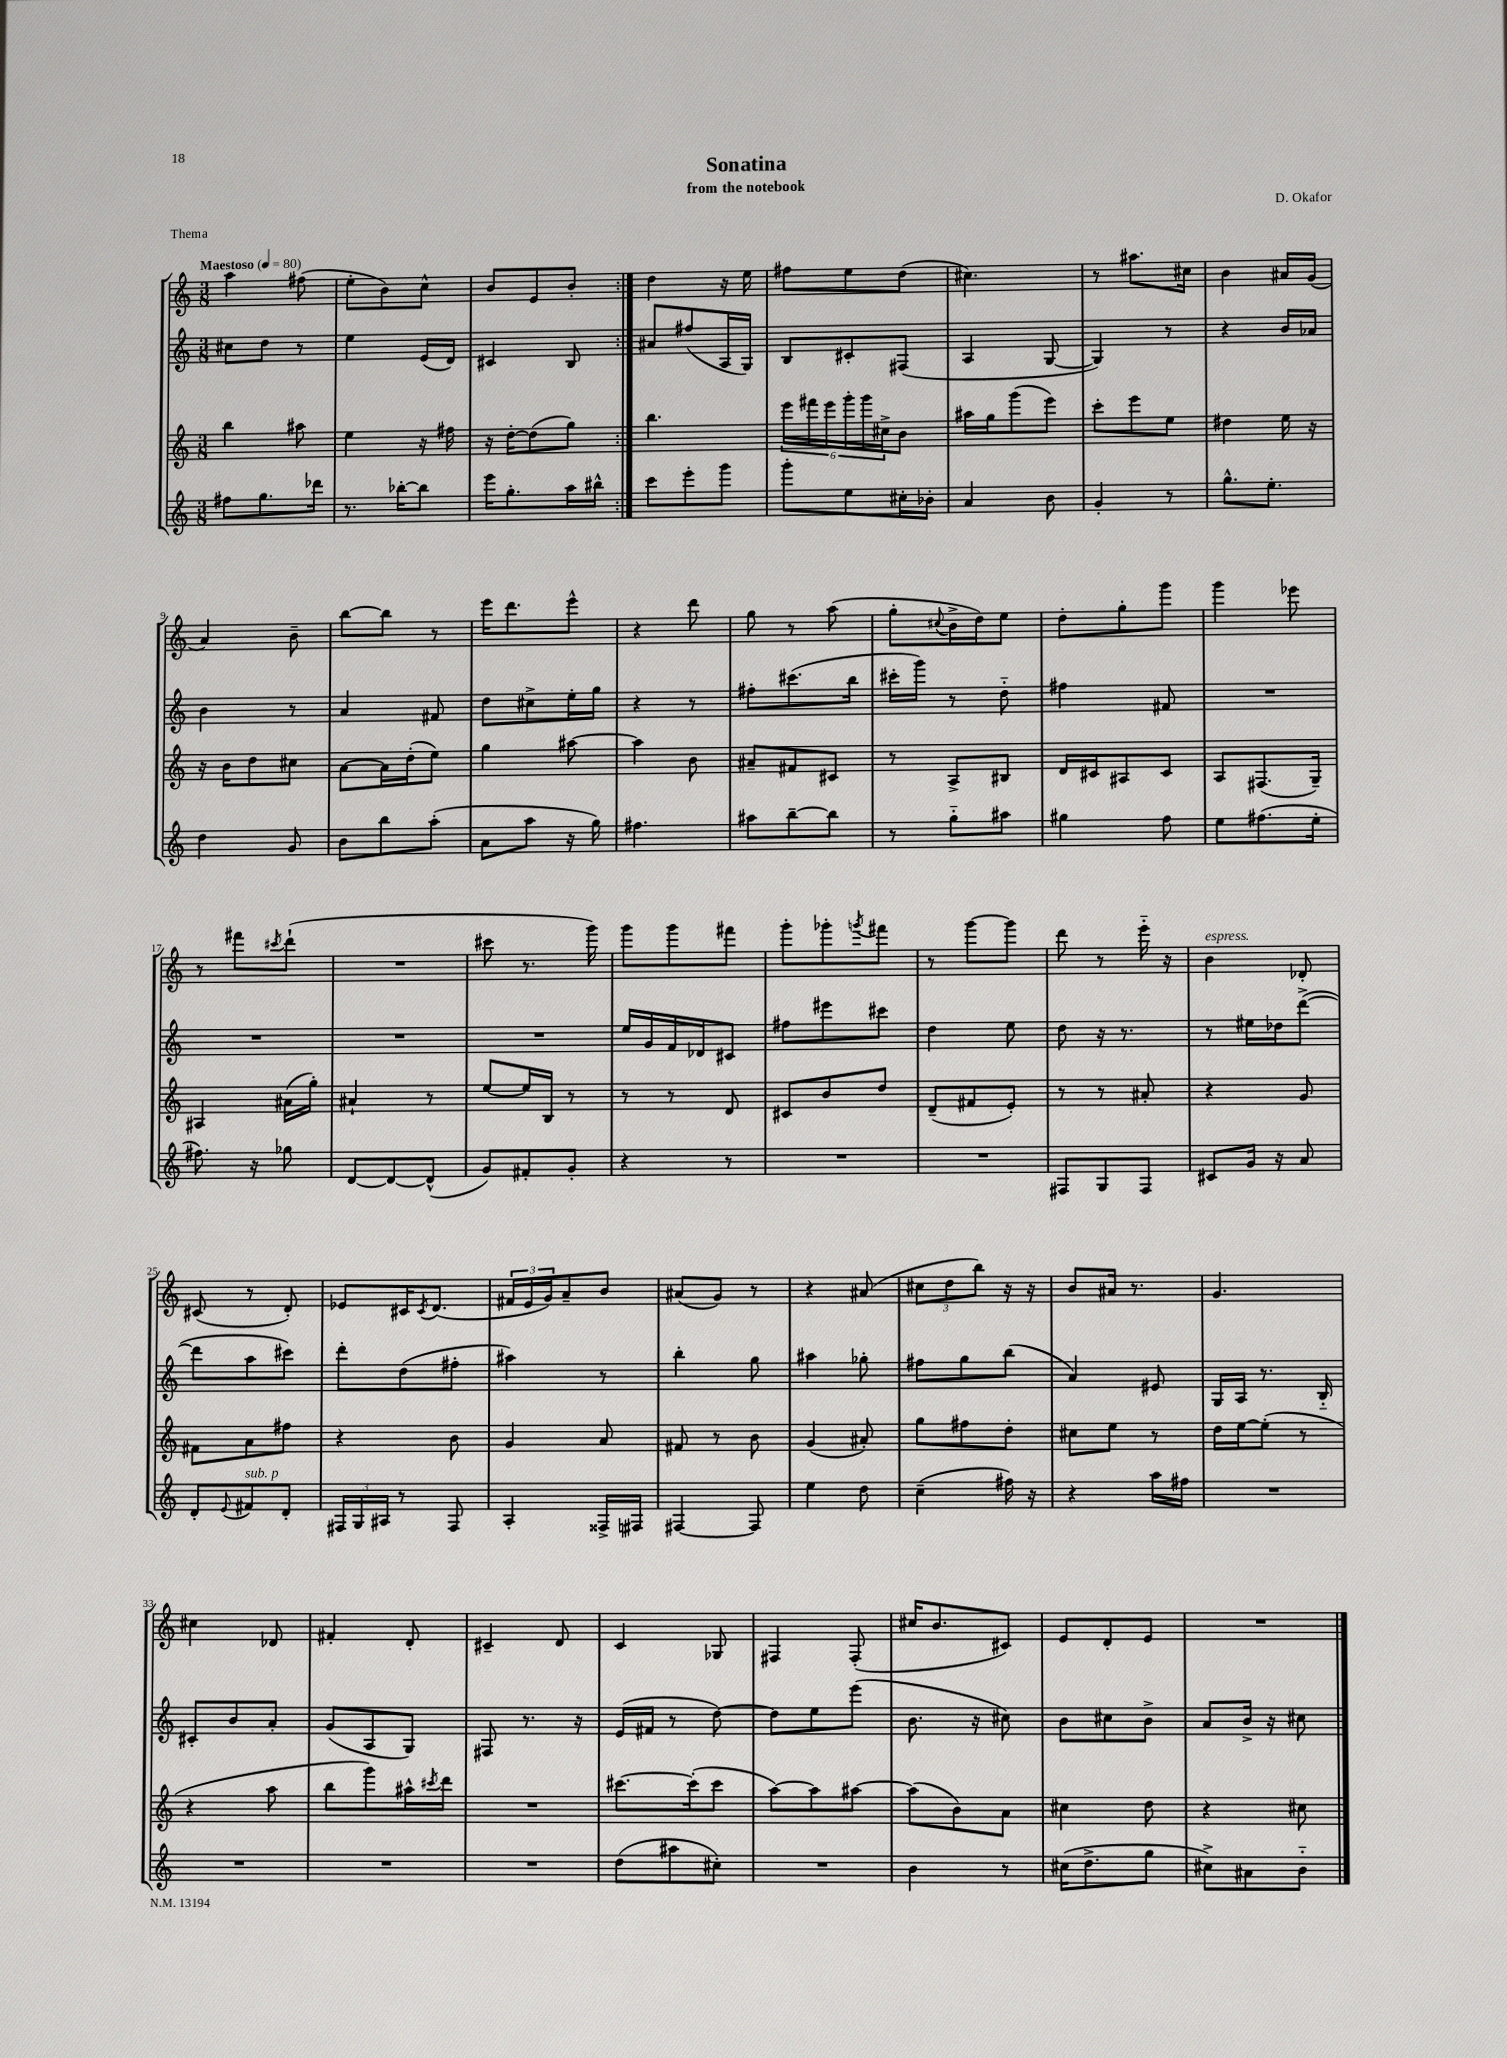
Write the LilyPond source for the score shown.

\header { title = "Sonatina" composer = "D. Okafor" subtitle = "from the notebook" piece = "Thema" }
<<
\new StaffGroup <<
\new Staff = "s0" {
    \clef treble \key c \major \numericTimeSignature \time 3/8 \tempo "Maestoso" 4 = 80
    \repeat volta 2 { a''4 fis''8( |
    e''8-. b'8) c''8-^ |
    b'8 e'8 b'8-. | }
    d''4 r16 e''16 |
    fis''8 e''8 d''8( |
    cis''4.) |
    r8 ais''8. cis''16 |
    b'4 ais'16 g'16( |
    a'4) b'8-- |
    b''8~ b''8 r8 |
    e'''16 d'''8. e'''8-^ |
    r4 d'''8 |
    g''8 r8 a''8( |
    g''8-. \appoggiatura { cis''8 } b'16-> d''16) e''8 |
    d''8-. g''8-. g'''8 |
    g'''4 ees'''8 |
    r8 fis'''8 \acciaccatura { cis'''8 } d'''8-!( |
    R4. |
    cis'''8 r8. g'''16) |
    g'''8 g'''8 fis'''8 |
    g'''8-. ges'''8-. \acciaccatura { g'''8 } fis'''8 |
    r8 g'''8~ g'''8 |
    d'''8 r8 e'''16-_ r16 |
    b'4^\markup { \italic "espress." } des'8-. |
    cis'8( r8 d'8-.) |
    ees'8 cis'16 \acciaccatura { cis'8 } d'8.( |
    \tuplet 3/2 { fis'16 e'16 g'16) } a'8-- b'8 |
    ais'8( g'8) r8 |
    r4 ais'8( |
    \tuplet 3/2 { cis''8 d''8 b''8) } r16 r16 |
    b'8 ais'16 r8. |
    g'4. |
    cis''4 des'8 |
    fis'4-. d'8-. |
    cis'4-- d'8 |
    c'4 ges8 |
    fis4 fis8-.( |
    cis''16 b'8. cis'8) |
    e'8 d'8-. e'8 |
    R4. \bar "|." |
}
\new Staff = "s1" {
    \clef treble \key c \major \numericTimeSignature \time 3/8
    \repeat volta 2 { cis''8 d''8 r8 |
    e''4 e'16( d'16) |
    cis'4 b8 | }
    ais'8 fis''8( a16 g16) |
    b8 cis'8-. fis8( |
    a4 g8~ |
    g4) r8 |
    r4 b'16 aes'16 |
    b'4 r8 |
    a'4 fis'8 |
    d''8 cis''8-> e''16-. g''16 |
    r4 r8 |
    fis''8-. cis'''8.( b''16 |
    cis'''16-. g'''16) r8 d''8-_ |
    fis''4 fis'8 |
    R4. |
    R4. |
    R4. |
    R4. |
    e''16 g'16 f'16 des'16 cis'8 |
    fis''8 eis'''8 cis'''8 |
    d''4 e''8 |
    d''8 r16 r8. |
    r8 eis''16 des''16 d'''8~->( |
    d'''8 a''8 cis'''8) |
    d'''8-. d''8( fis''8-. |
    ais''4) r8 |
    b''4-. g''8 |
    ais''4 ges''8-. |
    fis''8 g''8 b''8( |
    a'4) eis'8 |
    g16 a16 r8. b16-_ |
    cis'8-. b'8 a'8-. |
    g'8( a8 g8) |
    fis8 r8. r16 |
    e'16( fis'16 r8 d''8~) |
    d''8 e''8 e'''8( |
    b'8. r16 cis''8) |
    b'8 cis''8 b'8-> |
    a'8 b'16-> r16 cis''8 \bar "|." |
}
\new Staff = "s2" {
    \clef treble \key c \major \numericTimeSignature \time 3/8
    \repeat volta 2 { b''4 ais''8 |
    e''4 r16 fis''16 |
    r16 d''16~-. d''8( g''8) | }
    b''4. |
    \tuplet 6/4 { e'''16 fis'''16 e'''16 g'''16-. g'''16 cis''16-> } b'8 |
    ais''16 g''16 g'''8( e'''8) |
    c'''8-. e'''8 e''8 |
    dis''4 e''16 r16 |
    r16 b'16 d''8 cis''8 |
    a'8~ a'16 d''16-.( e''8) |
    g''4 ais''8~ |
    ais''4 b'8 |
    ais'8-- fis'8 cis'8 |
    r8 a8-> bis8 |
    d'16 cis'16 ais8 cis'8 |
    a8 fis8.( g16--) |
    ais4 ais'16( g''16-.) |
    ais'4-! r8 |
    e''8~ e''16 b16 r8 |
    r8 r8 d'8 |
    cis'8 b'8 d''8 |
    d'8--( fis'8 e'8-.) |
    r8 r8 ais'8-. |
    r4 g'8 |
    fis'8 a'8 fis''8 |
    r4 b'8 |
    g'4 a'8 |
    fis'8 r8 b'8 |
    g'4( ais'8-.) |
    g''8 fis''8 d''8-. |
    cis''8 e''8 r8 |
    d''16 e''16~ e''8-.( r8 |
    r4 a''8 |
    b''8 g'''8) ais''16-^ \acciaccatura { cis'''8 } d'''16 |
    R4. |
    cis'''8.~ cis'''16-.( cis'''8 |
    a''8~) a''8 ais''8~ |
    ais''8( b'8) a'8 |
    cis''4 d''8 |
    r4 cis''8 \bar "|." |
}
\new Staff = "s3" {
    \clef treble \key c \major \numericTimeSignature \time 3/8
    \repeat volta 2 { fis''8 g''8. des'''16 |
    r8. bes''16~-. bes''8 |
    e'''16 g''8.-. a''16 bis''16-^ | }
    c'''8 e'''8-. g'''8 |
    g'''8-. e''8 cis''16-. bes'16-. |
    a'4 b'8 |
    g'4-. r8 |
    g''8.-^ e''8.-. |
    d''4 g'8 |
    b'8 b''8 a''8-.( |
    a'8 a''8 r16 g''16) |
    fis''4. |
    ais''8 b''8~-- b''8 |
    r8 g''8-_ ais''8 |
    gis''4 f''8 |
    e''8 fis''8.( e''16-. |
    fis''8.) r16 ges''8 |
    d'8~ d'8~ d'8-^( |
    g'8) fis'8-. g'8-. |
    r4 r8 |
    R4. |
    R4. |
    fis8 g8 fis8 |
    cis'8 g'16 r16 a'8 |
    d'8-. \appoggiatura { e'8 } fis'8^\markup { \italic "sub. p" } d'8-. |
    \tuplet 3/2 { fis16 g16 ais16 } r8 fis8 |
    a4-. fisis16-> fis16 |
    fis4~ fis8 |
    e''4 d''8 |
    c''4--( fis''16) r16 |
    r4 a''16 fis''16 |
    R4. |
    R4. |
    R4. |
    R4. |
    d''8( ais''8 cis''8-.) |
    R4. |
    b'4 r8 |
    cis''16( d''8.-> g''8 |
    cis''8->) ais'8 b'8-_ \bar "|." |
}
>>
>>
